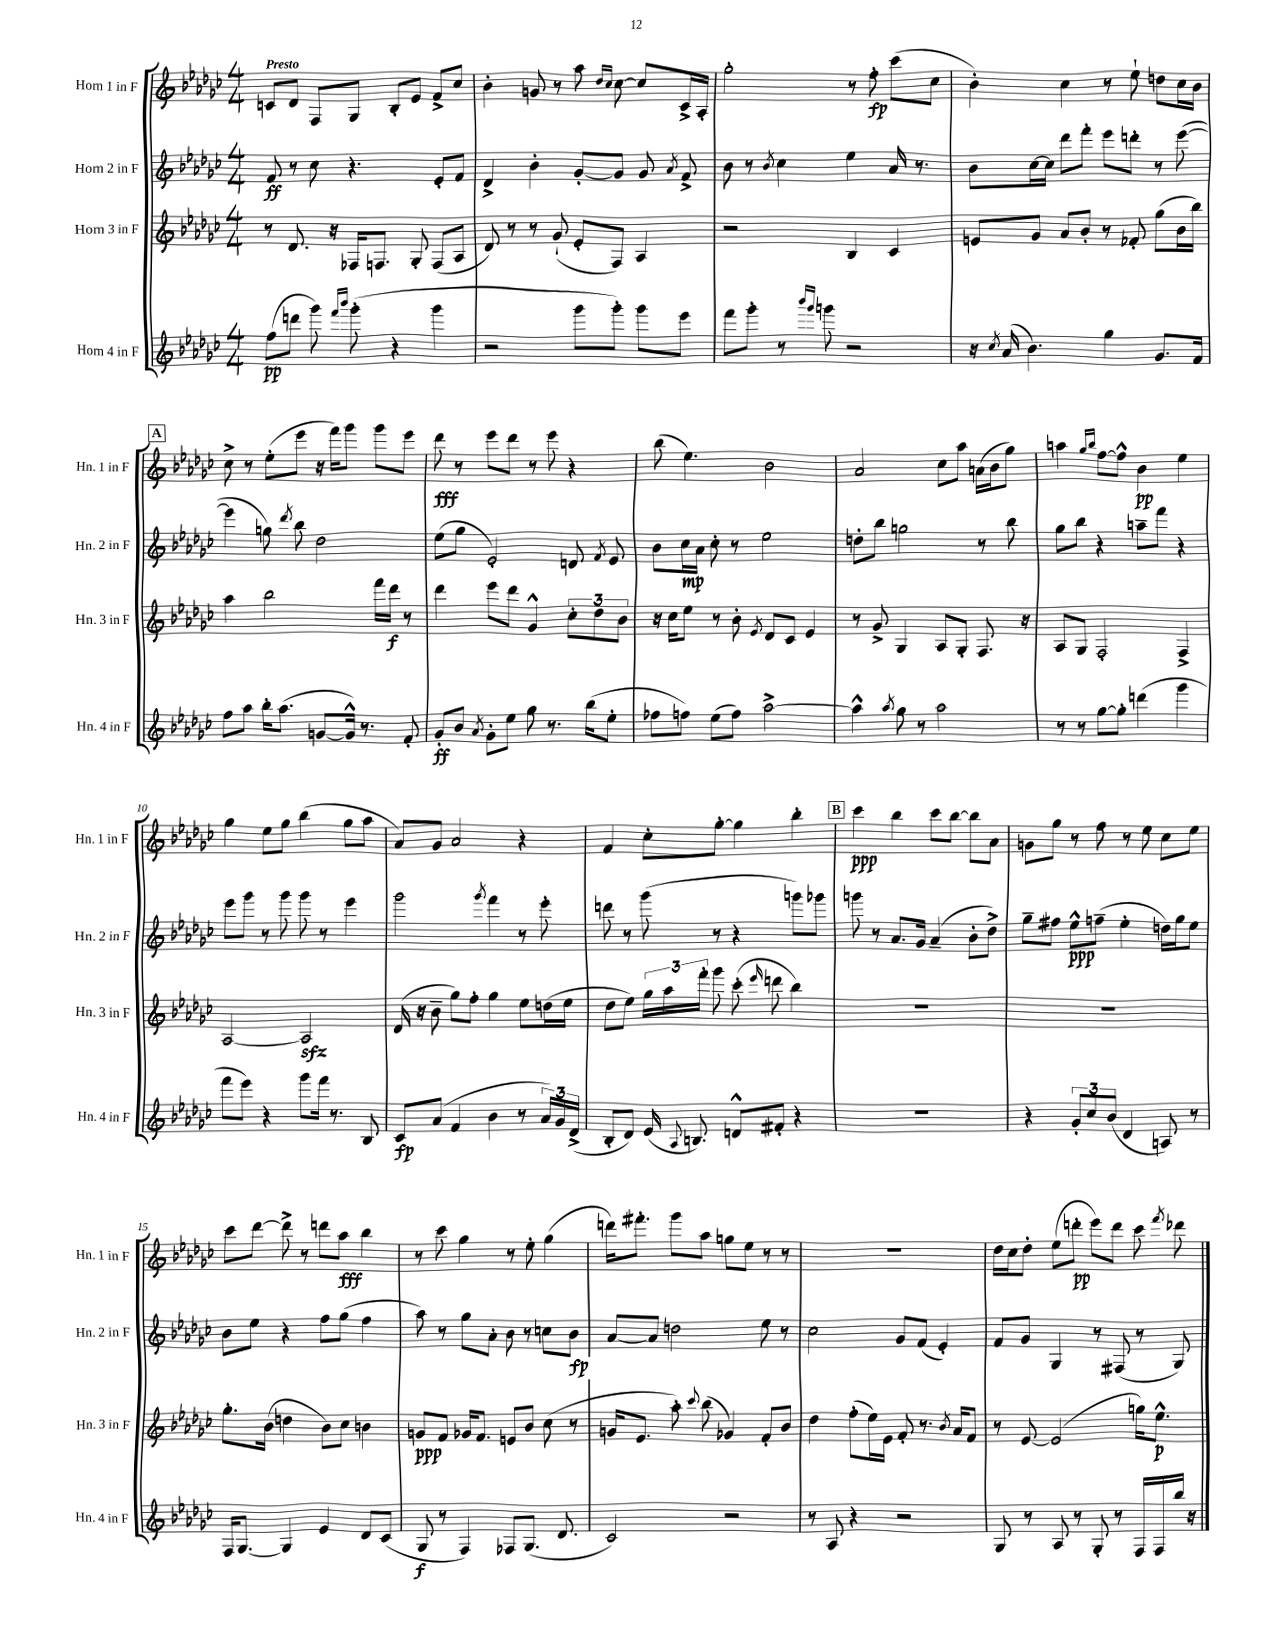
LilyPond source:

<<
\new StaffGroup <<
\new Staff = "s0" \with { instrumentName = "Horn 1 in F" shortInstrumentName = "Hn. 1 in F" } {
    \clef treble \key ges \major \numericTimeSignature \time 4/4 \tempo "Presto"
    \autoBeamOff c'8[ des'8] f8[ ges8] bes8[-. ees'8] f'8[-> ces''8] |
    bes'4-. g'8 r8 aes''8 \grace { des''16[ ces''16] } ces''8~ ces''8[ ces'16-> aes16]-. |
    ges''2-. r8 f''8-.\fp ces'''8[( ces''8] |
    bes'4-.) ces''4 r8 ees''8-! d''8[ ces''16 bes'16] |
    \mark \markup { \box "A" } ces''8-> r8 ees''8[-.( ees'''8] r16 f'''16[) ges'''8] ges'''8[ ees'''8] |
    des'''8\fff r8 ees'''8[ des'''8] r8 ees'''8 r4 |
    bes''8( ees''4.) bes'2 |
    aes'2 ces''8[ aes''8] a'16[( bes'16 ges''8]) |
    a''4 \grace { ges''16[ bes''16] } f''8[~ f''8]-^ bes'4\pp ees''4 |
    ges''4 ees''8[ ges''8] bes''4( ges''8[ aes''8] |
    aes'8[) ges'8] aes'2 r4 |
    f'4 ces''8[-. ges''8]~-. ges''4 bes''4-. |
    \mark \markup { \box "B" } ces'''4\ppp bes''4 ces'''8[ bes''8]~ bes''8[ aes'8] |
    g'8[ ges''8] r8 f''8 r8 ees''8 ces''8[ ees''8] |
    ces'''8[ des'''8]~ des'''8-> r8 d'''8[ aes''8]\fff bes''4 |
    r8 ces'''8 ges''4 r8 ees''8-. ges''4( |
    d'''16[) fis'''8.]-. ges'''8[ aes''8] g''8[ ees''8] r8 r8 |
    R1 |
    des''16[ ces''16 des''8]-. ees''8[( d'''8]-.\pp ees'''8[) d'''8] ces'''8 \acciaccatura { f'''8 } des'''8 \bar "|." |
}
\new Staff = "s1" \with { instrumentName = "Horn 2 in F" shortInstrumentName = "Hn. 2 in F" } {
    \clef treble \key ges \major \numericTimeSignature \time 4/4
    \autoBeamOff f'8\ff r8 ces''8 r4. ees'8[-. f'8] |
    des'4-> bes'4-. ges'8[~-. ges'8] ges'8 \acciaccatura { aes'8 } f'8-> |
    bes'8 r8 \acciaccatura { bes'8 } ces''4 ees''4 aes'16 r8. |
    bes'8[ ces''16~ ces''16] des'''8[ f'''8]-. ees'''8[ d'''8]-. r8 ees'''8~( |
    \mark \markup { \box "A" } ees'''4 g''8) \acciaccatura { des'''8 } bes''8 des''2 |
    ees''8[( ges''8] ees'2-.) d'8 \acciaccatura { f'8 } ees'8 |
    bes'8[ ces''16\mp aes'16] ces''8-. r8 ees''2 |
    d''8[-. bes''8] g''2 r8 bes''8 |
    ges''8[ bes''8] r4 a''8[-- f'''8] r4 |
    ees'''8[ ges'''8] r8 ges'''8 ges'''8 r8 ees'''4 |
    ges'''2 \acciaccatura { ges'''8 } f'''4 r8 ees'''8-. |
    d'''8 r8 ges'''8( r8 r4 g'''8[) ges'''8] |
    \mark \markup { \box "B" } g'''8 r8 aes'8.[ ges'16] aes'4--( bes'8[-. des''8]->) |
    ges''8[-- fis''8] ees''8[-^\ppp f''8]--( ees''4-. d''16[) ges''16 ees''8] |
    bes'8[ ees''8] r4 f''8[ ges''8]( f''4 |
    aes''8) r8 ges''8[ aes'8]-. bes'8 r8 c''8[ bes'8]\fp |
    aes'8[~ aes'8] d''2 ees''8 r8 |
    ces''2 ges'8[ f'8]( ees'4-.) |
    f'8[ ges'8] ges4 r8 fis8( r8 ges8) \bar "|." |
}
\new Staff = "s2" \with { instrumentName = "Horn 3 in F" shortInstrumentName = "Hn. 3 in F" } {
    \clef treble \key ges \major \numericTimeSignature \time 4/4
    \autoBeamOff r8 des'8. r16 fes16[ f8.] ges8-. f8[( aes8] |
    des'8) r8 r8 ges'8-!( ees'8[-. f8]) aes4 |
    r2 bes4 ces'4 |
    e'8[ ges'8] aes'8[ bes'8]-. r8 fes'8-. ges''8[( bes'16 bes''16]) |
    \mark \markup { \box "A" } aes''4 bes''2 f'''16[ des'''16]\f r8 |
    des'''4 ees'''8[ des'''8] ges'4-^ \tuplet 3/2 { ces''8[-. des''8 bes'8] } |
    r16 ces''16[ ees''8] r8 bes'8-. \acciaccatura { ees'8 } des'8[ ces'8] ees'4 |
    r8 ges'8-> ges4 aes8[ ges8]-. f8. r16 |
    aes8[ ges8] f2-. f4-> |
    aes2~ aes2\sfz |
    des'16( r16 bes'8-- ges''8[) f''8]-. ges''4 ees''8[ d''16( ees''16] |
    des''8[ ees''8]) \tuplet 3/2 { ges''16[ aes''16 f'''16]-. } ges'''8 ces'''8-.( \grace { ees'''16 } d'''8 bes''4) |
    \mark \markup { \box "B" } R1 |
    R1 |
    ges''8.[-. bes'16]( d''4 bes'8[) ces''8] b'4 |
    g'8[\ppp f'8] ges'16[ f'8.] e'8[ bes'8] ces''8( r8 |
    g'16[ ees'8.] aes''8-.) \appoggiatura { ces'''8 } bes''8( ges'4) f'8[-. bes'8] |
    des''4 f''8[-.( ees''16) ees'16] f'8-. r8. \acciaccatura { bes'8 } aes'16[ f'8] |
    r8 ees'8~ ees'2( g''16[) ees''8.]-^\p \bar "|." |
}
\new Staff = "s3" \with { instrumentName = "Horn 4 in F" shortInstrumentName = "Hn. 4 in F" } {
    \clef treble \key ges \major \numericTimeSignature \time 4/4
    \autoBeamOff f''8[\pp( d'''8] ges'''8) \grace { f'''16[ bes'''16] } ges'''8-.( r4 ges'''4 |
    r2 ges'''8[ ges'''8]-.) ges'''8[ ees'''8] |
    f'''8[ ges'''8]-. r8 \grace { bes'''16[ ges'''16] } g'''8 r2 |
    r16 \acciaccatura { ces''8 } aes'16( bes'4.) ges''4 ges'8.[ f'16] |
    \mark \markup { \box "A" } f''8[ aes''8] bes''16[-. aes''8.]( g'8[~ g'16]-^) r8. f'8-. |
    ges'8[-.\ff bes'8] \acciaccatura { aes'8 } ges'8[-. ees''8] ges''8 r8. bes''16[( ees''8]-. |
    fes''8[ f''8]) ees''8[( f''8]) aes''2~-> |
    aes''4-^ \acciaccatura { aes''8 } ges''8 r8 aes''2 |
    r8 r8 ges''8[~ ges''8]-. d'''4( ges'''4 |
    f'''8[ ees'''8]) r4 ges'''8[ f'''16] r8. bes8 |
    ces'8[\fp aes'8]( f'4 bes'4 r8 \tuplet 3/2 { aes'16[) ges'16 des'16]->( } |
    bes8[-. des'8]) ees'16( \appoggiatura { aes8 } b8.) d'8[-^ fis'8]-. r4 |
    \mark \markup { \box "B" } R1 |
    r4 \tuplet 3/2 { ges'8[-. ces''8 bes'8]( } des'4 a8) r8 |
    f16[ ges8.]~ ges4 ees'4 des'8[ ces'8]( |
    ges8\f r8 f4) fes8[ ges8.]( des'8. |
    ces'2) r2 |
    r8 aes8 r4 r2 |
    ges8 r8 aes8 r8 ges8-. r8 f16[ f16 bes''16] r16 \bar "|." |
}
>>
>>
